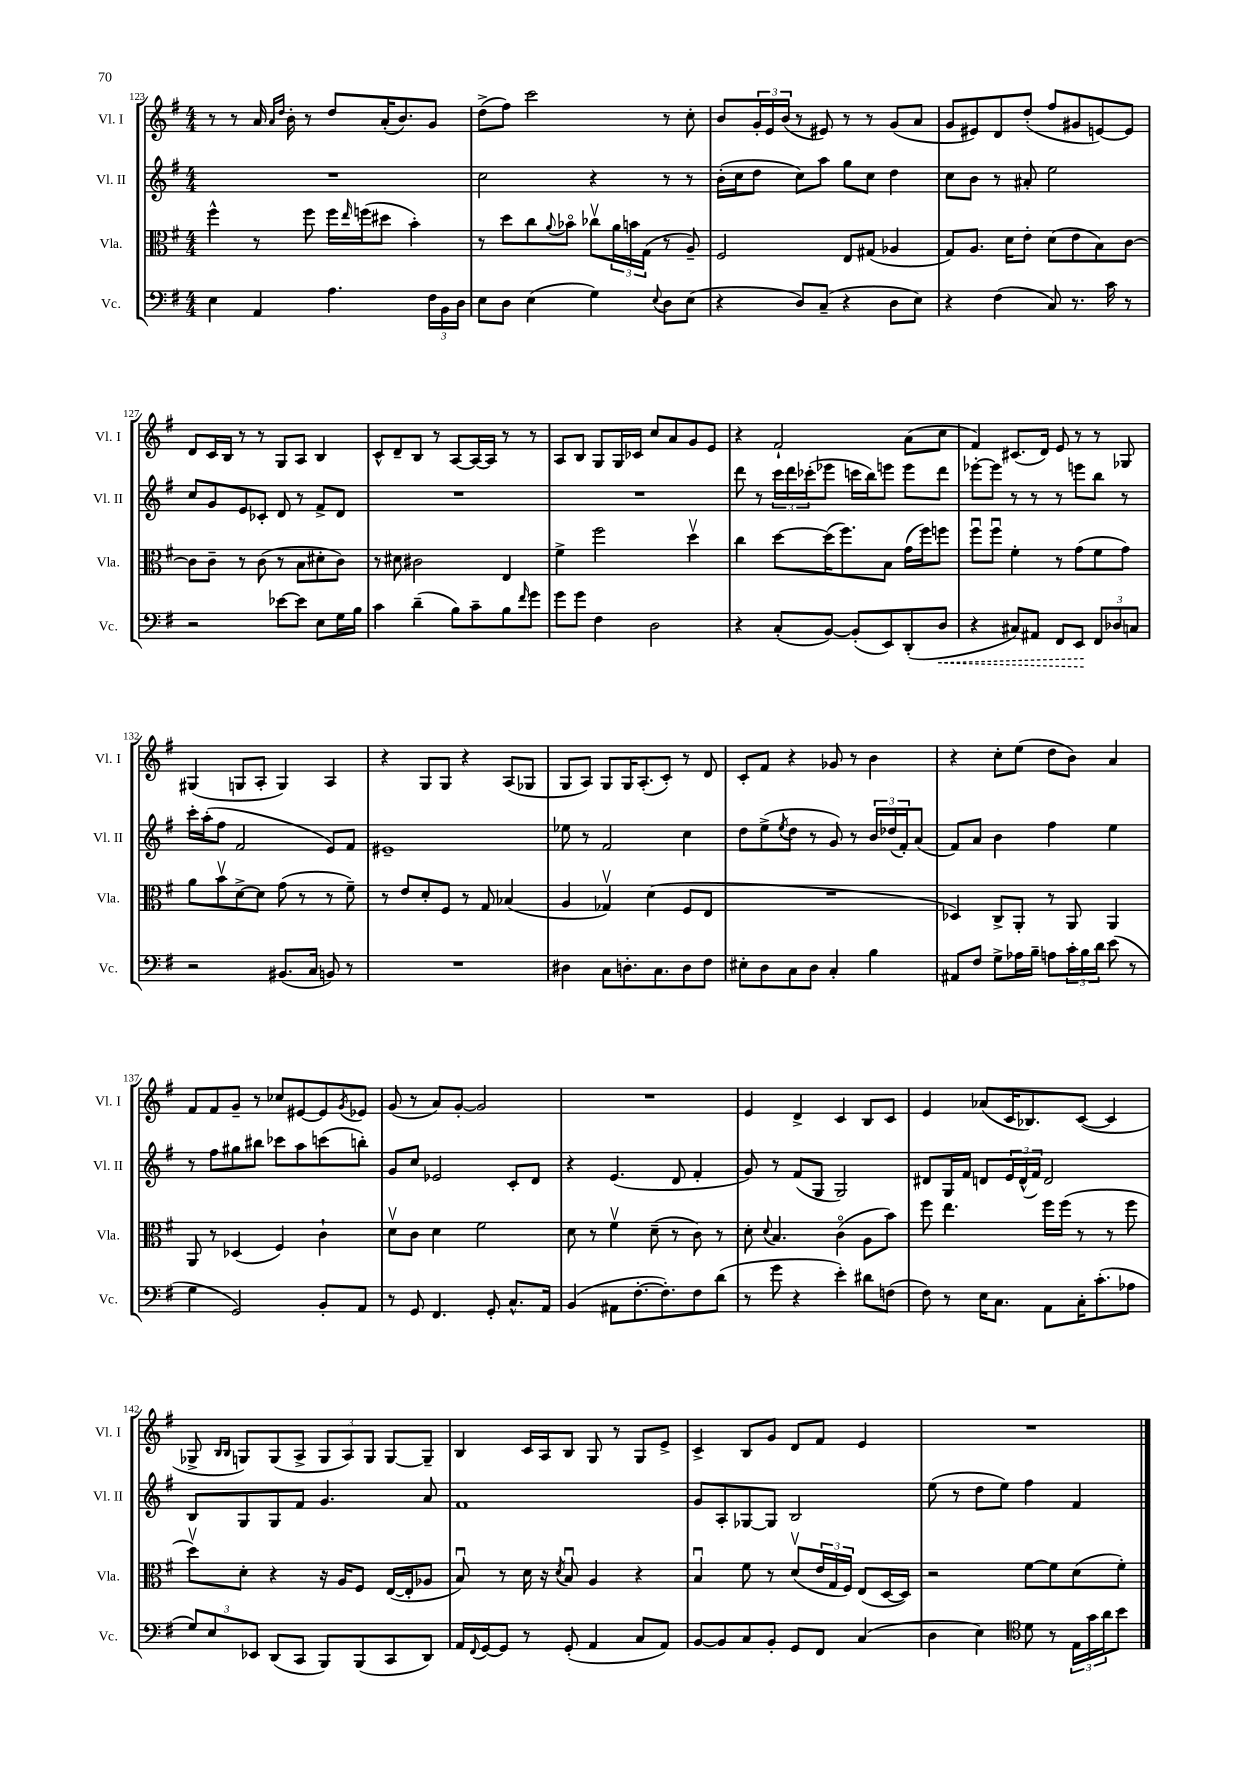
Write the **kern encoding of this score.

**kern	**kern	**kern	**kern
*staff4	*staff3	*staff2	*staff1
*clefF4	*clefC3	*clefG2	*clefG2
*k[f#]	*k[f#]	*k[f#]	*k[f#]
*M4/4	*M4/4	*M4/4	*M4/4
4E	4ff#^^	1r	8r
.	.	.	8r
4AA	8r	.	16a
.	.	.	16qqa
.	.	.	16qqdd
.	.	.	16b'
.	8ff#	.	8r
4.A	16ff#	.	8dd
.	16qqee	.	.
.	(16ff	.	.
.	8dd#	.	(16a'
.	.	.	8.b)
.	4b')	.	.
24F#	.	.	8g
24BB	.	.	.
24D	.	.	.
=	=	=	=
8E	8r	2cc	(8dd^
8D	8dd	.	8ff#)
(4E	8cc	.	2ccc
.	8qqa	.	.
.	8b-o	.	.
4G)	8cc-v	4r	.
.	24a	.	.
.	24b	.	.
.	(24G	.	.
8qqE	.	.	.
8D	8r	8r	8r
(8E	8A~)	8r	8cc'
=	=	=	=
4r	2F#	(16b'	8b
.	.	16cc	.
.	.	8dd	24g'
.	.	.	24e
.	.	.	(24b
8D)	.	8cc)	8r
(8C~	.	8aa	8e#)
4r	8E	8gg	8r
.	(8G#	8cc	8r
8D	4A-	4dd	(8g
8E)	.	.	8a
=	=	=	=
4r	8G)	8cc	8g
.	8.A	8b	8e#)
(4F#	.	8r	8d
.	16d	.	.
.	8e'	8a#'	(8dd'
8C)	(8d	2ee	8ff#
8.r	8e	.	8g#
.	8B)	.	[8e)
16c	.	.	.
8r	[8c	.	8e]
=	=	=	=
2r	8c]	8cc	8d
.	8c~	8g	16c
.	.	.	16B
.	8r	8e	8r
.	(8c	8c-'	8r
[8e-	8r	8d	8G
8e-]	8B	8r	8A
8E	8d#'	8f#^	4B
16G	8c)	8d	.
16B	.	.	.
=	=	=	=
4c	8r	1r	8c^^
.	8d#	.	8d~
(4d~	2c#	.	8B
.	.	.	8r
8B)	.	.	[8A
8c~	.	.	16A_
.	.	.	16A]
8B	4E	.	8r
16qqf#	.	.	.
8g	.	.	8r
=	=	=	=
8g	4f#^	1r	8A
8g	.	.	8B
4F#	2ff#	.	8G
.	.	.	16G
.	.	.	16c-
2D	.	.	8cc
.	.	.	8a
.	4ddv	.	8g
.	.	.	8e
=	=	=	=
4r	4cc	8ddd	4r
.	.	8r	.
(8C'	[8dd	24ccc	2f#`
.	.	24ddd	.
.	.	(24ccc-'	.
[8BB)	(16dd]	8eee-	.
.	8.ff#)	.	.
(8BB']	.	16ccc	.
.	.	16bb)	.
8EE)	8B	8eee	.
(8DD'	(16g	8eee	(8a
.	16ff#)	.	.
8D	8ff	8ddd	8cc
=	=	=	=
4r	8ff#u	[8eee-'	4f#)
.	8ff#u	8eee-]	.
8C#)	4f#'	8r	(8.c#
8AA#	.	8r	.
.	.	.	16d)
8FF#	8r	8r	8e
8EE	(8g	8eee	8r
12FF#	8f#	8bb	8r
12D-	.	.	.
.	8g)	8r	8G-
12C	.	.	.
=	=	=	=
2r	8a	16ccc'	(4G#
.	.	(16aa'	.
.	8bv	8ff#	.
.	[8d^	2f#	8G
.	8d]	.	8A'
(8.BB#	(8g	.	4G)
.	8r	.	.
16C	.	.	.
8BB)	8r	8e)	4A
8r	8f#~)	8f#	.
=	=	=	=
1r	8r	1e#~	4r
.	8e	.	.
.	8d'	.	8G
.	8F#	.	8G
.	8r	.	4r
.	8G	.	.
.	(4B-	.	(8A
.	.	.	8G-
=	=	=	=
4D#	4A	8ee-	8G
.	.	8r	8A)
8C	4G-v)	2f#	8G
8.D'	.	.	16G
.	.	.	(8.A'
.	(4d	.	.
8.C	.	.	.
.	.	.	8c')
8D	8F#	4cc	8r
8F#	8E	.	8d
=	=	=	=
8E#'	1r	8dd	8c'
8D	.	(8ee^	8f#
.	.	8qee	.
8C	.	8dd	4r
8D	.	8r	.
4C'	.	8g)	8g-
.	.	8r	8r
4B	.	24b	4b
.	.	(24dd-	.
.	.	24f#')	.
.	.	(8a	.
=	=	=	=
8AA#	4D-)	8f#)	4r
8F#	.	8a	.
8G^	8C^	4b	8cc'
16A-	8AA'	.	(8ee
16B~	.	.	.
8A	8r	4ff#	8dd
24c'	8AA	.	8b)
24B	.	.	.
24d	.	.	.
(8e	4AA	4ee	4a
8r	.	.	.
=	=	=	=
4G	8AA	8r	8f#
.	8r	8ff#	8f#
2GG)	(4D-	8gg#	8g~
.	.	8bb#	8r
.	4F#)	8ccc-	8cc-
.	.	8aa	[8e#
8BB'	4c`	(8ccc	8e#]
.	.	.	8qg
8AA	.	8bb')	8e-
=	=	=	=
8r	8dv	8g	(8g
8GG	8c	8cc	8r
4.FF#	4d	2e-	8a)
.	.	.	[8g'
.	2f#	.	2g]
8GG'	.	.	.
8.C^^	.	8c'	.
.	.	8d	.
16AA	.	.	.
=	=	=	=
(4BB	8d	4r	1r
.	8r	.	.
8AA#	4f#v	(4.e	.
[8.F#'	.	.	.
.	(8d~	.	.
8.F#'])	.	.	.
.	8r	8d	.
8F#	8c)	4f#'	.
(8d	8r	.	.
=	=	=	=
8r	8d'	8g)	4e
.	8qqd	.	.
8g	4.B	8r	.
4r	.	(8f#	4d^
.	.	8G	.
4e')	(4co	2G)	4c
8d#	8A	.	8B
(8F	8b)	.	8c
=	=	=	=
8F#)	8ff#	8d#	4e
8r	4.ee	16G	.
.	.	16f#	.
16E	.	8d	(8a-
8.C	.	.	.
.	.	24e	16c
.	.	(24d^^	.
.	.	.	8.B-)
.	.	24f#)	.
8AA	16ff#	2d	.
.	(16ff#	.	.
16C'	8r	.	([8c
(8.c'	.	.	.
.	8r	.	4c]
8A-	8ff#	.	.
=	=	=	=
12G)	8ddv)	8B	8G-^
12E	.	.	.
.	.	.	16qqB
.	.	.	16qqB
.	8d'	8G	8G)
12EE-	.	.	.
(8DD	4r	8G	(8G
8CC	.	8f#	8A^
8BBB)	16r	4.g	12G
.	16A	.	.
.	.	.	12A)
(8BBB	8F#	.	.
.	.	.	12G
8CC	([16E	.	[8G
.	16E']	.	.
8DD)	8A-	8a	8G~]
=	=	=	=
16AA	8Bu)	1f#	4B
8qqFF#	.	.	.
[16GG	.	.	.
8GG]	8r	.	.
8r	16d	.	16c
.	16r	.	16A
.	8qd	.	.
(8GG'	8Bu	.	8B
4AA	4A	.	8G
.	.	.	8r
8C	4r	.	8G
8AA)	.	.	8e^
=	=	=	=
[8BB	4Bu	8g	4c^
8BB]	.	8A'	.
8C	8f#	[8G-	8B
8BB'	8r	8G-]	8g
8GG	(8dv	2B	8d
8FF#	24e	.	8f#
.	24G	.	.
.	24F#)	.	.
(4C	(8E	.	4e
.	[16D	.	.
.	16D])	.	.
=	=	=	=
4D	2r	(8ee	1r
.	.	8r	.
4E)	.	8dd	.
.	.	8ee)	.
*clefC4	*	*	*
8d	[8f#	4ff#	.
8r	8f#]	.	.
24E	(8d	4f#	.
24g	.	.	.
24a	.	.	.
8b	8f#')	.	.
==	==	==	==
*-	*-	*-	*-
